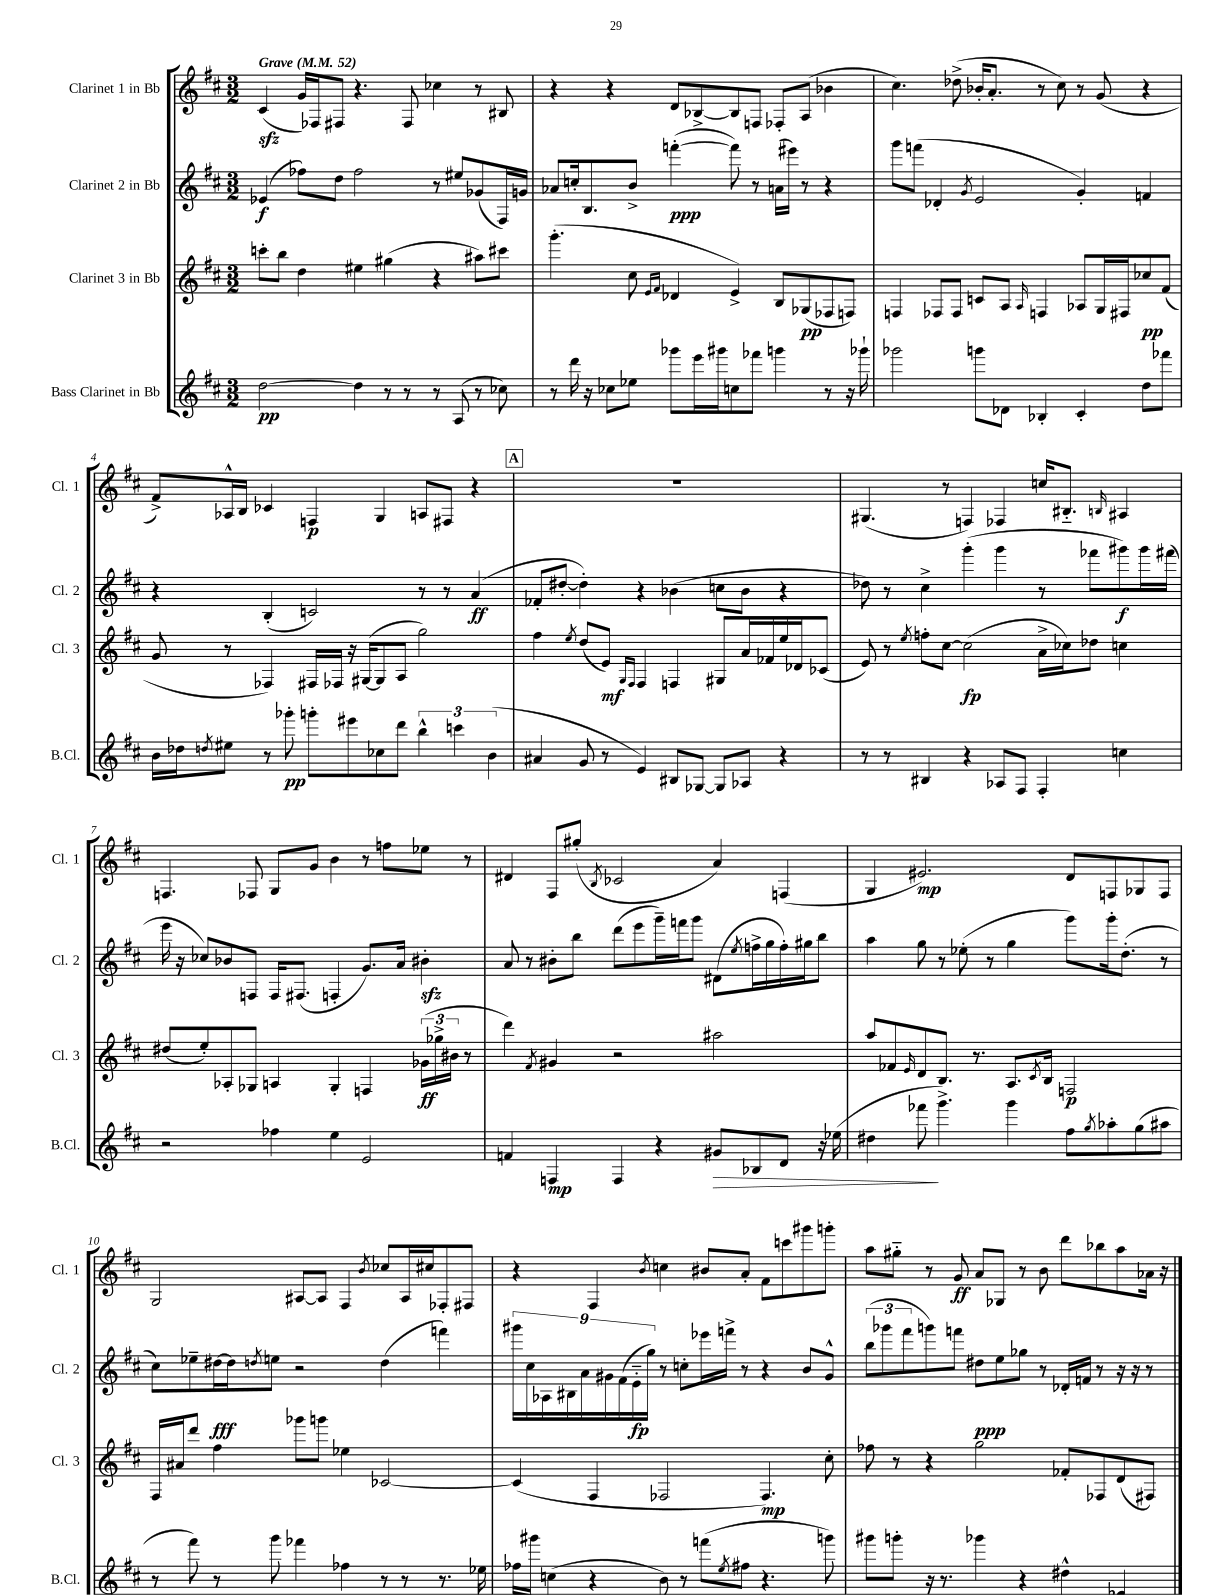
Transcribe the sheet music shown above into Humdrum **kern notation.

**kern	**kern	**kern	**kern
*staff4	*staff3	*staff2	*staff1
*clefG2	*clefG2	*clefG2	*clefG2
*k[f#c#]	*k[f#c#]	*k[f#c#]	*k[f#c#]
*M3/2	*M3/2	*M3/2	*M3/2
*MM52	*MM52	*MM52	*MM52
[2dd\	8ccc'\L	(4e-/	(4c#/
.	8bb\J	.	.
.	4dd\	8ff-\L)	16g/LL)
.	.	.	16F-/J
.	.	8dd\J	8F#/J
4dd\]	4ee#\	2ff-\	4.r
8r	(4gg#\	.	.
8r	.	.	8F#/
8r	4r	8r	4cc-\
(8A/	.	8ee#/L	.
8r	8aa#\L)	(8g-/	8r
8cc-\)	8ccc#\J	16F#/L)	8B#/
.	.	16g/JJ	.
=	=	=	=
8r	(4.ggg'\	8a-/L	4r
16ddd\	.	16cc'/k	.
16r	.	8.B/	.
8cc-\L	.	.	4r
8ee-\J	8cc#\	8b^/J	.
.	16qqe/LL	.	.
.	16qqf#/JJ	.	.
8ggg-\L	4d-/	([4fff'\	8d/L
16eee\L	.	.	[8B-^/
16ggg#\J	.	.	.
8cc\	4e^/)	8fff\])	8B-/]
8fff-\J	.	8r	8F/J
4ggg\	8B/L	(16a\LL	8F-'/L
.	.	16eee#\JJ)	.
.	(8G-/	8r	(8A/J
8r	8F-/	4r	4b-\
16r	8F/J)	.	.
16ggg-`\	.	.	.
=	=	=	=
2ggg-\	4F/	8ggg\L	4.cc#\)
.	.	(8fff\J	.
.	8F-/L	4d-'/	.
.	8F-/J	.	(8dd-^\
.	.	8qg/	.
8ggg\L	8c/L	2e/	16b-'/LK
.	.	.	8.a'/J
8d-\J	8A/J	.	.
.	16qqA/	.	.
4B-'/	4F/	.	8r
.	.	.	8cc#\)
4c#'/	8A-/L	4g'/)	8r
.	16G/L	.	(8g/
.	16F#/J	.	.
8dd\L	8cc-/	4f/	4r
8fff-\J	(8f#/J	.	.
=	=	=	=
16b\LL	8g/	4r	8f#^/L)
16dd-\J	.	.	.
8qdd/	.	.	.
8ee#\J	8r	.	16A-^^/L
.	.	.	16B/JJ
8r	4F-/)	(4B'/	4c-/
8ggg-'\	.	.	.
8ggg'\L	16F#/LL	2c/)	4F/
.	16F-/JJ	.	.
8eee#\	16r	.	.
.	([16G#/LK	.	.
8cc-\	8G#/]	.	4G/
8ddd\J	8A/J	.	.
6bb^^\	2gg\)	8r	8A/L
.	.	8r	8F#/J
6ccc\	.	.	.
.	.	(4a/	4r
(6b\	.	.	.
=	=	=	=
4a#/	4ff#\	8f-'/L	1.r
.	.	[8dd#'/J	.
.	8qee/	.	.
8g/	(8dd/L	4dd#'\])	.
8r	8e/J)	.	.
.	16qqG/LL	.	.
.	16qqF#/JJ	.	.
4e/)	4F#/	4r	.
8B#/L	4F/	(4b-\	.
[8G-/J	.	.	.
8G-/]L	8G#/L	8cc\L	.
8A-/J	16a/L	8b-\J	.
.	16f-/	.	.
4r	16ee/	4r	.
.	16d-/J	.	.
.	(8c-/J	.	.
=	=	=	=
8r	8e/)	8dd-\)	(4.G#/
8r	8r	8r	.
.	8qee/	.	.
4B#/	8ff'\L	4cc#^\	.
.	[8cc#\J	.	8r
4r	(2cc#\]	(4ggg'\	4F/)
8A-/L	.	4ggg\	4F-/
8F#/J	.	.	.
4F#'/	16a^\LL	8r	16cc/LK
.	16cc-\J)	.	8.B#'~/J
.	8dd-\J	8fff-\L	.
.	.	.	16qqB/
4cc\	4cc\	8ggg#\)	4A#/
.	.	16ggg#\L	.
.	.	(16fff#\JJ	.
=	=	=	=
2r	(8dd#/L	16eee\	4.F/
.	.	16r	.
.	8ee'/)	8cc-/L)	.
.	8A-'/	8b-/	.
.	8G-/J	8F/J	8F-/
4ff-\	4A/	16F/LK	8G/L
.	.	(8.F#/J	.
.	.	.	8g/J
4ee\	4G-'/	4F'/	4b\
2e/	4F/	8.g/L)	8r
.	.	.	8ff\L
.	.	16a/Jk	.
.	(24g-\LL	4b#'\	8ee-\J
.	24gg-^\	.	.
.	24b#\JJ	.	.
.	8r	.	8r
=	=	=	=
4f/	4ddd\)	8a/	4d#/
.	.	8r	.
.	8qf#/	.	.
4F/	4g#/	8b#'\L	8F#/L
.	.	8bb\J	(8gg#'/J
.	.	.	8qB/
4F/	2r	(8ddd\L	2c-/
.	.	8eee\	.
4r	.	16ggg~\L)	.
.	.	16fff\J	.
.	.	8ggg\J	.
8g#/L	2aa#\	(8d#\L	4a/)
.	.	8qee/	.
8B-/	.	16ff^\L	.
.	.	16gg\	.
8d/J	.	16ff'\)	(4F/
.	.	16gg#\J	.
16r	.	8bb\J	.
(16ee-\	.	.	.
=	=	=	=
4dd#\	8aa/L	4aa\	4G/
.	8f-/	.	.
.	16qqe/	.	.
8fff-\	8d/	8gg\	2.e#/)
4.ggg^\)	8.B/J	8r	.
.	.	(8ee-'\	.
.	8.r	.	.
.	.	8r	.
4ggg\	8.A/L	4gg\	.
.	8qc#/	.	.
.	16B/Jk	.	.
8ff#\L	2F/	8ggg\L)	8d/L
8qgg/	.	.	.
8aa-'\	.	16ggg'\k	8F/
.	.	(8.dd'\J	.
(8gg\	.	.	8G-/
8aa#\J	.	8r	8F/J
=	=	=	=
8r	16F#/LL	8cc#\L)	2G/
.	16a#/J	.	.
8fff#\)	8ddd/J	8ee-~\	.
8r	4ff#\	[16dd#\L	.
.	.	16dd#\]J	.
.	.	8qdd/	.
8ggg\	.	8ee\J	.
4fff-\	8ggg-\L	2r	[8A#/L
.	8ggg\J	.	8A#/]J
4ff-\	4ee-\	.	4F#/
.	.	.	8qb/
8r	[2c-/	(4dd\	8cc-/L
8r	.	.	16A#/L
.	.	.	16cc#/J
8.r	.	4fff\)	8F-'/
.	.	.	8F#/J
16ee-\	.	.	.
=	=	=	=
16ff-\LL	(4c-/]	18ggg#\LL	4r
.	.	18cc#\	.
16ggg#\J	.	.	.
.	.	18A-\	.
(8cc\J	.	.	.
.	.	18B#\	.
.	.	18a\	.
4r	4F#/	.	4F#/
.	.	18g#\	.
.	.	(18f#\	.
.	.	18e'~\	.
.	.	18gg\JJ)	.
.	.	.	8qb/
8b\)	2F-/	8r	4cc\
8r	.	8cc'\L	.
(8fff\L	.	16eee-\L	8b#/L
.	.	16fff^\JJ	.
8qee/	.	.	.
8ff#\J	.	8r	8a'/J
4.r	4.F-/)	4r	8f#\L
.	.	.	8ccc\
.	.	8b/L	8ggg#\
8ggg\)	8cc#'\	8g#^^/J	8ggg'\J
=	=	=	=
8ggg#\L	8ff-\	(12bb\L	8aa\L
.	.	12ggg-\	.
8ggg'\J	8r	.	8gg#'~\J
.	.	12fff#\	.
16r	4r	8ggg\)	8r
8.r	.	.	.
.	.	8fff\J	8g/
4ggg-\	2gg\	8dd#\L	8a/L
.	.	8ee\	8G-/J
4r	.	8gg-\J	8r
.	.	8r	8b\
4dd#^^\	8f-'/L	16d-'/LL	8ddd\L
.	.	16f/JJ	.
.	8F-/	8r	8bb-\
4e-/	(8d/	16r	8aa\
.	.	16r	.
.	8F#/J)	8r	16a-\Jk
.	.	.	16r
==	==	==	==
*-	*-	*-	*-
